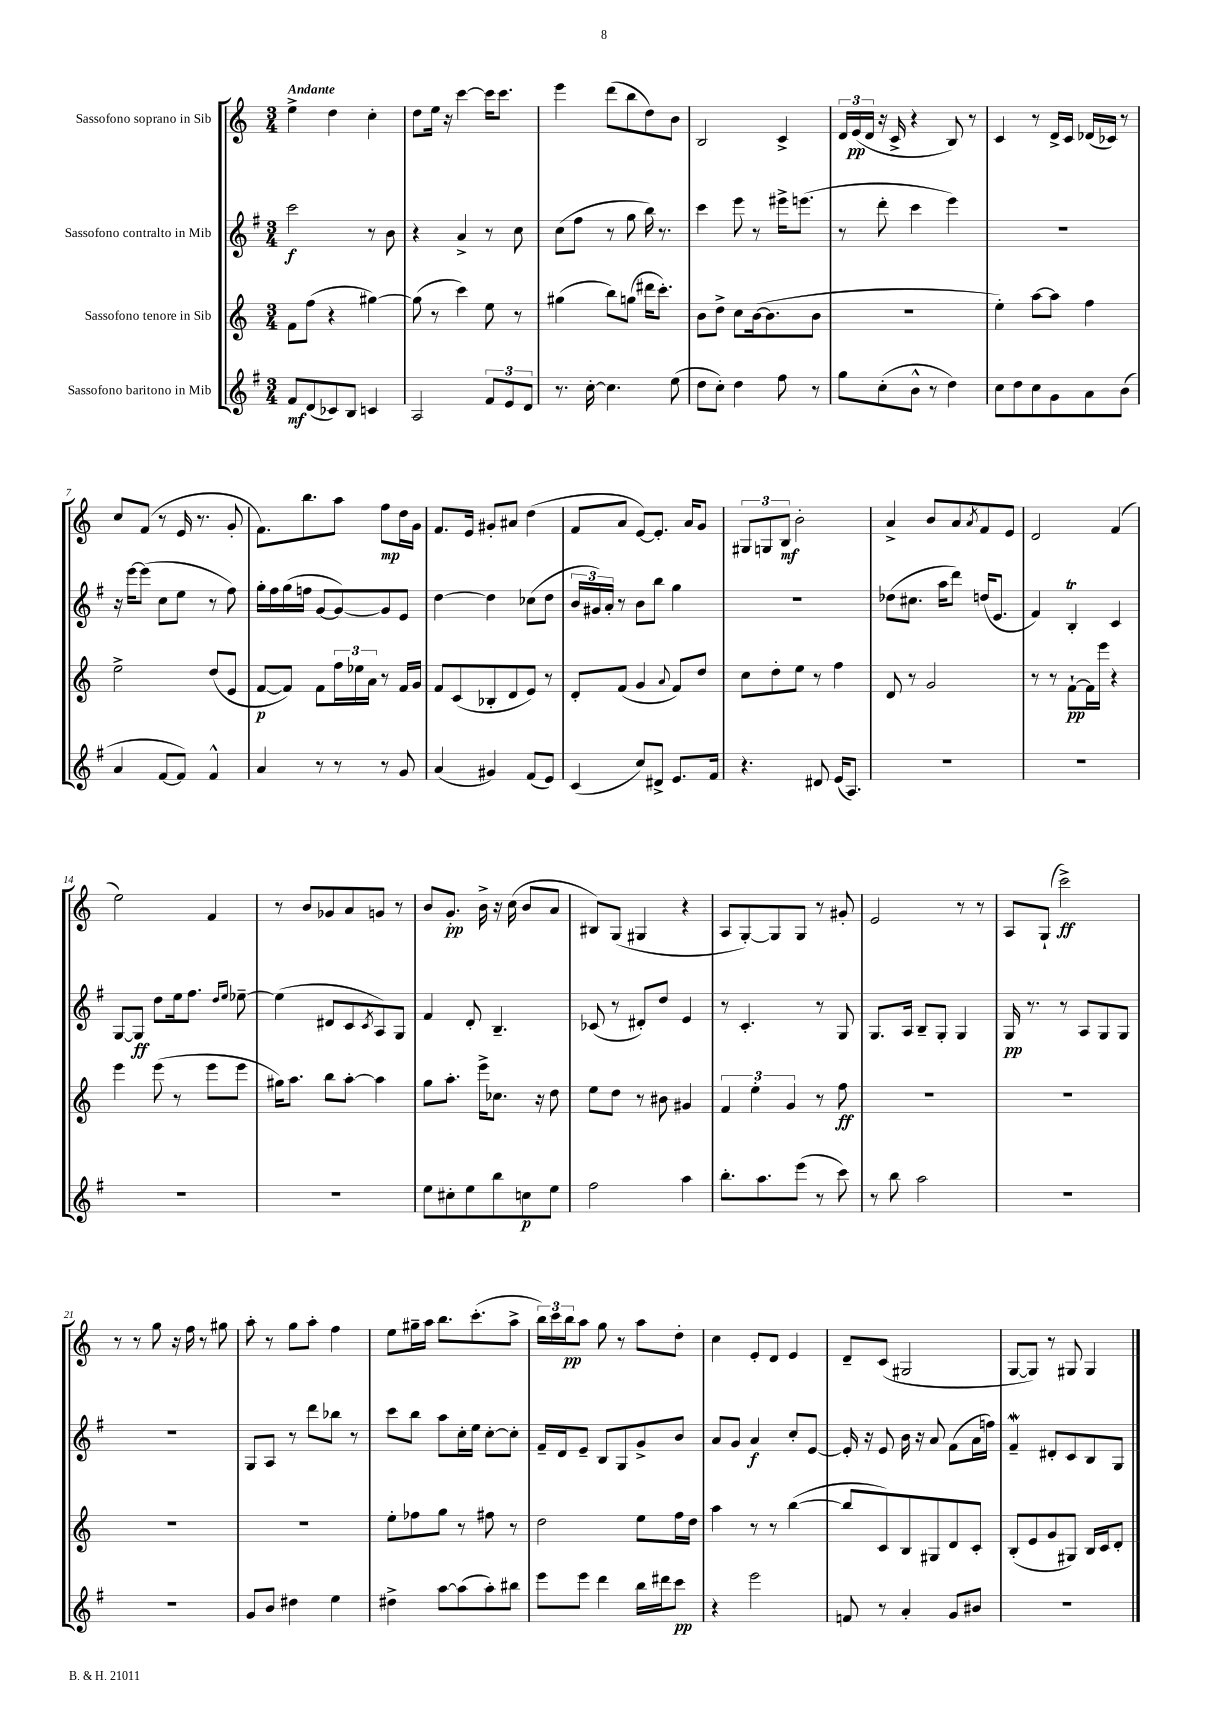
<<
\new StaffGroup <<
\new Staff = "s0" \with { instrumentName = "Sassofono soprano in Sib" } {
    \clef treble \key c \major \numericTimeSignature \time 3/4 \tempo "Andante"
    e''4-> d''4 c''4-. |
    d''8 e''16 r16 c'''4~ c'''16 c'''8. |
    e'''4 d'''8( b''8 d''8) b'8 |
    b2 c'4-> |
    \tuplet 3/2 { d'16 e'16\pp( d'16 } r16 c'16-> r4 b8) r8 |
    c'4 r8 d'16-> c'16 des'16( ces'16) r8 |
    c''8 f'8( r8 e'16 r8. g'8-. |
    f'8.) b''8. a''8 f''8\mp d''16 g'16 |
    f'8. e'16 gis'8-. ais'8 d''4( |
    f'8 a'8 e'8~) e'8.-. a'16 g'8 |
    \tuplet 3/2 { gis8 g8 b8\mf } b'2-. |
    a'4-> b'8 a'8 \acciaccatura { a'8 } f'8 e'8 |
    d'2 f'4( |
    e''2) f'4 |
    r8 b'8 ges'8 a'8 g'8 r8 |
    b'8 g'8.-.\pp b'16-> r16 c''16( b'8 a'8 |
    bis8) g8( gis4 r4 |
    a8 g8~-.) g8 g8 r8 gis'8-. |
    e'2 r8 r8 |
    a8 g8-!( c'''2->\ff) |
    r8 r8 g''8 r16 f''16 r8 gis''8 |
    a''8-. r8 g''8 a''8-. f''4 |
    e''8 gis''16-- a''16 b''8. c'''8.-.( a''8-> |
    \tuplet 3/2 { b''16) c'''16 b''16\pp } a''8 g''8 r8 a''8 d''8-. |
    c''4 e'8-. d'8 e'4 |
    d'8-- c'8( gis2 |
    g8~ g8) r8 gis8 gis4 \bar "|." |
}
\new Staff = "s1" \with { instrumentName = "Sassofono contralto in Mib" } {
    \clef treble \key g \major \numericTimeSignature \time 3/4
    c'''2\f r8 b'8 |
    r4 a'4-> r8 c''8 |
    c''8( fis''8 r8 g''8 b''16) r8. |
    c'''4 e'''8 r8 eis'''16-> e'''8.( |
    r8 d'''8-. c'''4 e'''4) |
    R2. |
    r16 e'''16~ e'''8( c''8 e''8 r8 fis''8) |
    g''16-. fis''16 g''16( f''16 g'8~ g'8~) g'8 e'8 |
    d''4~ d''4 ces''8( d''8 |
    \tuplet 3/2 { b'16 gis'16) a'16-. } r8 b'8 b''8 g''4 |
    R2. |
    des''8( cis''8. a''16 d'''8) d''16( e'8. |
    fis'4) b4-.\trill c'4 |
    g8~ g8\ff d''8 e''16 fis''8. \grace { d''16 e''16 } ees''8~-- |
    ees''4( dis'8 c'8 \acciaccatura { c'8 } a8) g8 |
    fis'4 d'8-. b4.-- |
    ces'8( r8 dis'8-.) d''8 e'4 |
    r8 c'4.-. r8 g8 |
    g8. a16 b8-- g8-. g4 |
    g16\pp r8. r8 a8 g8 g8 |
    R2. |
    g8 a8 r8 d'''8 bes''8 r8 |
    c'''8 b''8 a''8 c''16-. e''16 c''8~-. c''8-. |
    fis'16-- d'16 e'8-- b8 g8 g'8-> b'8 |
    a'8 g'8 a'4\f c''8-. e'8~ |
    e'16-. r16 e'8 b'16 r16 a'8 fis'8( a'16 f''16) |
    fis'4--\mordent dis'8-. c'8 b8 g8 \bar "|." |
}
\new Staff = "s2" \with { instrumentName = "Sassofono tenore in Sib" } {
    \clef treble \key c \major \numericTimeSignature \time 3/4
    f'8 f''8( r4 gis''4~) |
    gis''8( r8 c'''4) e''8 r8 |
    gis''4( b''8) g''8( dis'''16 c'''8.-.) |
    b'8 d''8-> c''8 b'16~( b'8. b'8 |
    R2. |
    e''4-.) a''8~ a''8 f''4 |
    e''2-> d''8( e'8 |
    f'8~\p f'8) f'8 \tuplet 3/2 { f''16 ees''16 a'16 } r8 f'16 g'16 |
    f'8 c'8( bes8-. d'8 e'8) r8 |
    d'8-. f'8( g'4 \appoggiatura { a'8 } f'8) d''8 |
    c''8 d''8-. e''8 r8 f''4 |
    d'8 r8 g'2 |
    r8 r8 f'8~-!\pp f'16 e'''16 r4 |
    e'''4 e'''8( r8 e'''8 e'''8 |
    gis''16) a''8. b''8 a''8~-. a''4 |
    g''8 a''8.-. e'''16-> ces''8. r16 d''8 |
    e''8 d''8 r8 bis'8 gis'4 |
    \tuplet 3/2 { f'4 e''4-. g'4 } r8 f''8\ff |
    R2. |
    R2. |
    R2. |
    R2. |
    e''8-. fes''8 g''8 r8 fis''8 r8 |
    d''2 e''8 f''16 d''16 |
    a''4 r8 r8 b''4~( |
    b''8 c'8) b8 gis8 d'8 c'8-. |
    b8-.( e'8 g'8 gis8) b16 c'16 d'8-. \bar "|." |
}
\new Staff = "s3" \with { instrumentName = "Sassofono baritono in Mib" } {
    \clef treble \key g \major \numericTimeSignature \time 3/4
    fis'8\mf d'8( ces'8) b8 c'4 |
    a2 \tuplet 3/2 { fis'8 e'8 d'8 } |
    r8. c''16~-. c''4. e''8( |
    d''8 c''8-.) d''4 fis''8 r8 |
    g''8 c''8-.( b'8-^ r8 d''4) |
    c''8 d''8 c''8 g'8 a'8 b'8( |
    a'4 fis'8~ fis'8) fis'4-^ |
    a'4 r8 r8 r8 g'8 |
    a'4( gis'4) fis'8( e'8) |
    c'4( c''8) dis'8-> e'8. fis'16 |
    r4. dis'8 e'16( a8.) |
    R2. |
    R2. |
    R2. |
    R2. |
    e''8 cis''8-. e''8 b''8 c''8\p e''8 |
    fis''2 a''4 |
    b''8.-. a''8. e'''8( r8 c'''8) |
    r8 b''8 a''2 |
    R2. |
    R2. |
    g'8 b'8 dis''4 e''4 |
    dis''4-> a''8~ a''8( a''8-.) bis''8 |
    e'''8 e'''8 d'''4 b''16 dis'''16 c'''8\pp |
    r4 e'''2 |
    f'8 r8 a'4-. g'8 bis'8 |
    R2. \bar "|." |
}
>>
>>
